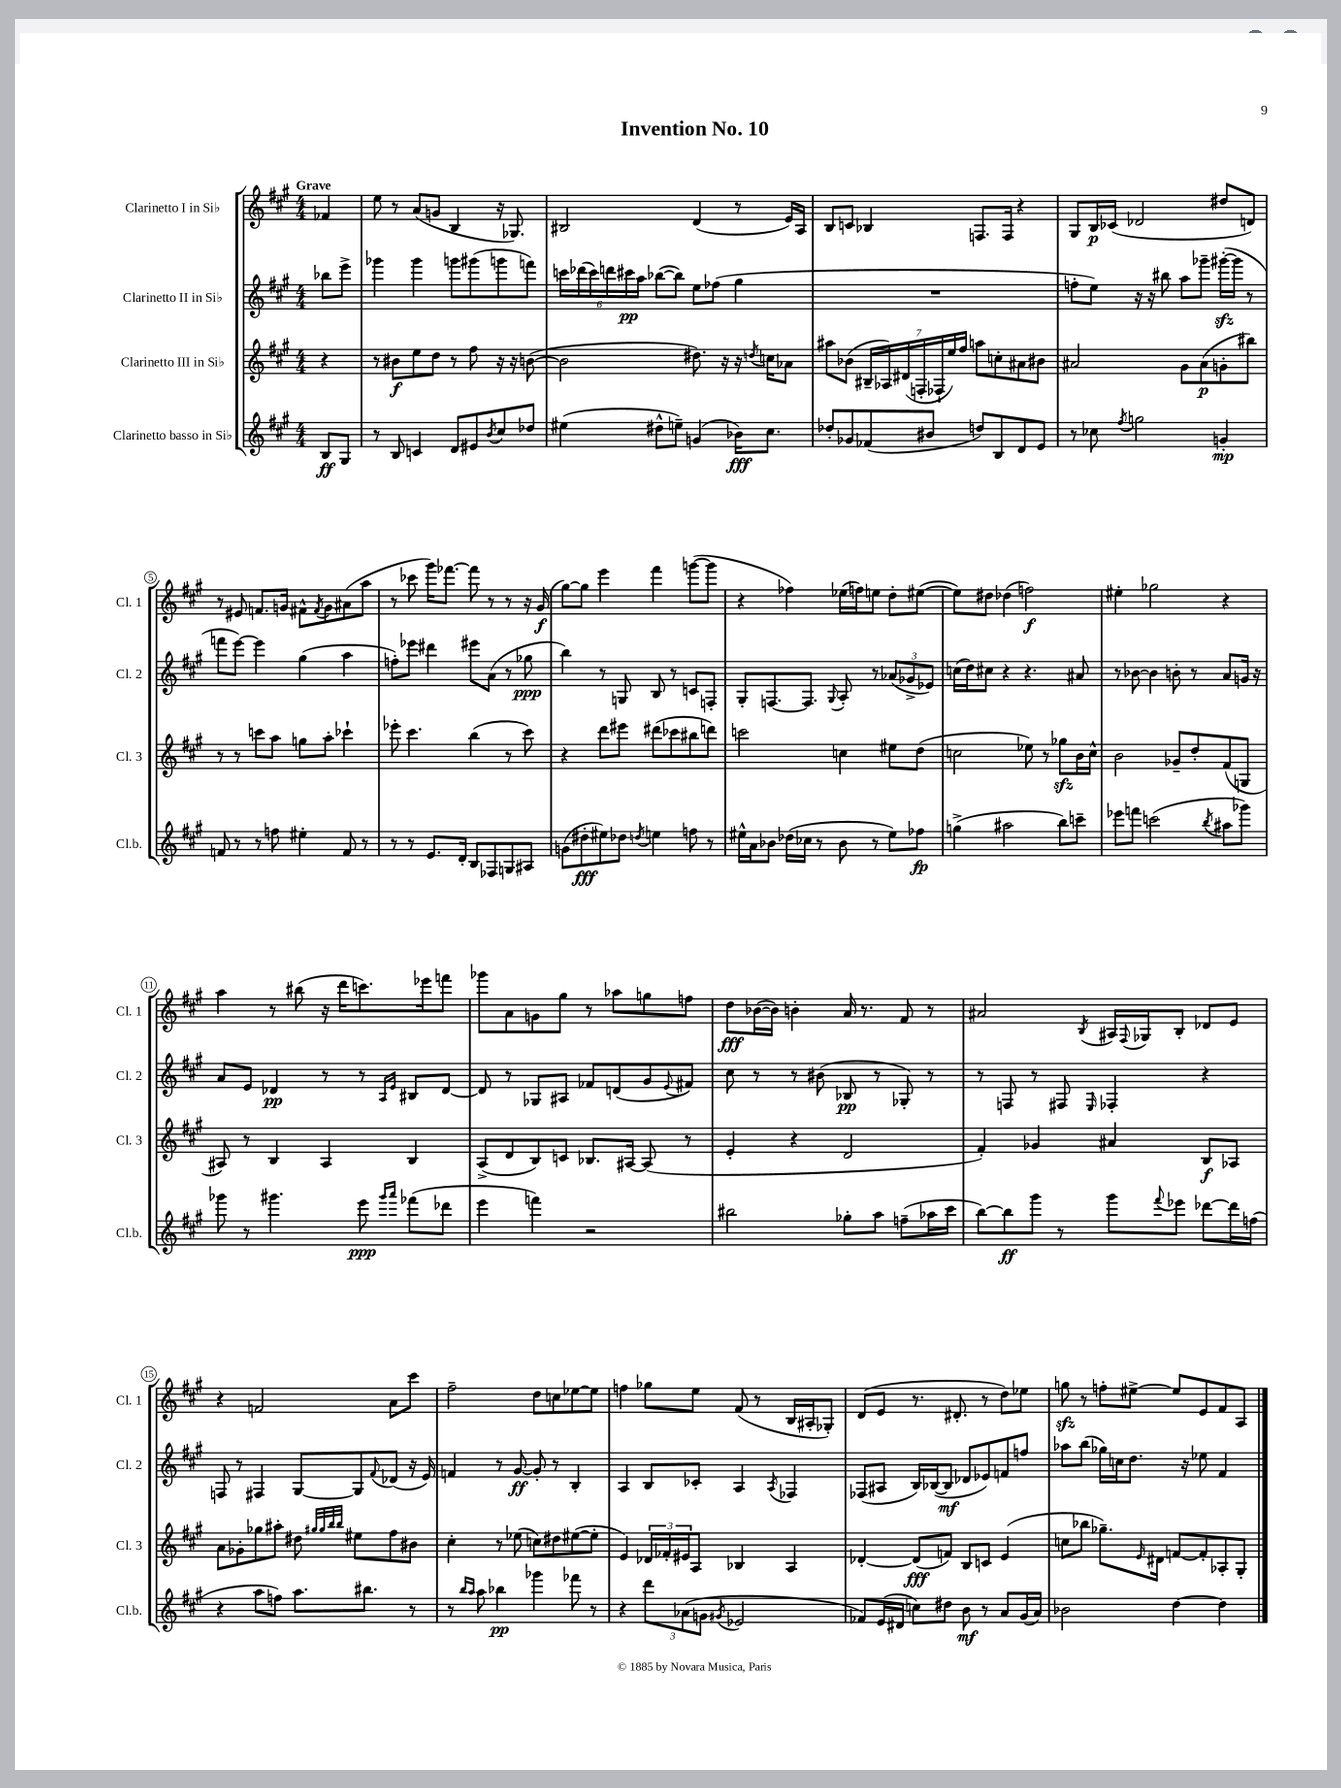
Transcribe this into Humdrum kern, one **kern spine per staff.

**kern	**kern	**kern	**kern
*staff4	*staff3	*staff2	*staff1
*clefG2	*clefG2	*clefG2	*clefG2
*k[f#c#g#]	*k[f#c#g#]	*k[f#c#g#]	*k[f#c#g#]
*M4/4	*M4/4	*M4/4	*M4/4
8B	4r	8bb-	4f-
8G#	.	8eee^	.
=	=	=	=
8r	8r	4ggg-	8ee
8B	8b#	.	8r
4c	8ee	4ggg-	(8a
.	8dd	.	8g
8d	8r	8ggg	4B
8e#	8ff#	(8ggg#	.
8qb	.	.	.
8cc#	16r	8ggg	16r
.	16r	.	8.G-)
8dd-	([8b	8fff)	.
=	=	=	=
(4ee#	2b]	24ccc	2B#
.	.	(24ddd-	.
.	.	24ccc)	.
.	.	24ddd	.
.	.	24ccc#	.
.	.	24aa	.
8dd#^^	.	([8bb-	.
8ee~)	.	8bb-])	.
(4g	8.dd#)	8ee	(4d
.	.	(8ff-	.
.	16r	.	.
16b-)	16r	4gg#	8r
.	8qdd	.	.
8.cc#	16cc	.	.
.	8a-	.	16e)
.	.	.	16A
=	=	=	=
8dd-'	8aa#	1r	8B
8g-	(8b-	.	8c
(8f-	28B#~	.	4B-
.	28A-)	.	.
.	(28d#	.	.
.	28F'	.	.
8b#	.	.	.
.	28F-`	.	.
.	28ee)	.	.
.	28ff#	.	.
8dd)	8aa	.	8.F
8B	8cc'	.	.
.	.	.	16F
8d	8a#	.	4r
8e	8b#	.	.
=	=	=	=
8r	2a#	8ff'	8G#
8cc-	.	8ee)	16B
.	.	.	(16c-
8qff#	.	.	.
2gg	.	16r	2d-
.	.	16r	.
.	.	8bb#	.
.	8g#	8aa	.
.	(8a#	8ggg-~	.
4g'	8g'	([16ggg#'	8dd#
.	.	16ggg#]	.
.	8bb#)	8r	8d)
=	=	=	=
8f	8r	8fff	8r
8r	8r	[8eee)	8e#
8r	8ccc	4eee]	8.f
8ff	8aa	.	.
.	.	.	16g
4ee#'	8gg	(4gg#	8f#^^
.	.	.	8qf#
.	8aa'	.	8g
8f	4ccc-`	4aa	(8a#
8r	.	.	8aa
=	=	=	=
8r	8eee-'	8ff')	8r
8r	4.ccc#	8eee-	8ccc-
8.e	.	4ddd#	16ggg#)
.	.	.	[8.fff-
16d'	.	.	.
8B	(4bb	8eee#	8fff-]
8F-	.	(8a	8r
8G	8r	8r	8r
8A#	8ccc#)	8gg-	16r
.	.	.	(16g#
=	=	=	=
(8g	4r	4bb)	[8gg#)
8dd#'	.	.	8gg#]
8ee#)	8ddd	8r	4eee
8dd-	8eee#	8G	.
8qdd	.	.	.
4ee	(8ddd#	8B	4fff#
.	8ccc-	8r	.
8ff	8bb#	8c	([8ggg
8r	8ddd)	8F'	8ggg]
=	=	=	=
16ee#^^	2ccc	8G#'	4r
16a	.	.	.
8b-	.	[8.F	.
(16dd-	.	.	4ff-)
16cc-	.	8.F]	.
8r	.	.	.
.	.	8qqG#	.
8b-	4cc	8A'	(16ee-
.	.	.	16ff)
8r	.	8r	8ee
8ee#)	8ee#	(12a-	8dd'
.	.	12g-^	.
8ff-	(8dd	.	([8ee#
.	.	12e-)	.
=	=	=	=
(4gg^	2cc	(16cc	8ee#])
.	.	16dd)	.
.	.	8cc#	8dd#
2aa#	.	4r	(4dd-
.	8ee-)	4.r	2ff)
.	8r	.	.
8bb)	8gg-	.	.
8ccc~	16b	8a#	.
.	16cc^^	.	.
=	=	=	=
8eee-	2b	8r	4ee#'
8fff	.	[8b-	.
(2ccc	.	4b-]	2gg-
.	8g-~	8b'	.
.	8dd'	8r	.
8qbb	.	.	.
8aa#	(8f#	8a	4r
8ggg-)	8G	16g	.
.	.	16r	.
=	=	=	=
8ggg-	8A#)	8a	4aa
8r	8r	8e	.
4.ggg#	4B	4d-	8r
.	.	.	(8bb#
.	4A#	8r	16r
.	.	.	16ddd
8eee	.	8r	8.ccc)
16qqggg#	.	16qqA	.
16qqaaa	.	16qqe	.
(8fff-	4B	8B#	.
.	.	.	16eee-
8ddd-	.	[8d-	8fff
=	=	=	=
4eee	(8A^	8d-]	8ggg-
.	8d	8r	8a
4fff)	8B)	8G-	8g
.	8c	8A#	8gg#
2r	8.B-	8f-	8r
.	.	(8d	8aa-
.	[16A#	.	.
.	(8A#]	8g#	8gg
.	.	8qqe	.
.	8r	8f#)	8ff
=	=	=	=
2bb#	4e'	8cc#	8dd
.	.	8r	([16b-
.	.	.	16b-])
.	4r	8r	4b'
.	.	(8b#	.
8gg-'	2d	8B-	16a
.	.	.	8.r
8aa	.	8r	.
(8ff~	.	8G-')	8f#
16aa-	.	8r	8r
16ccc#	.	.	.
=	=	=	=
[8bb)	4f#')	8r	2a#
8bb]	.	8F	.
8ggg#	4g-	8r	.
8r	.	8F#	.
.	.	16qqE	8qB
8ggg#	4a#	4F-'	16A#
.	.	.	8qqF#
.	.	.	16G-
8qqfff#	.	.	.
8eee-	.	.	8B'
[8ddd-	8B	4r	8d-
16ddd-]	8A-	.	8e
(16ff	.	.	.
=	=	=	=
4r	8a	8F	4r
.	8g-'	8r	.
8aa	8gg-	4F#	2f
8ff)	8aa#'	.	.
8.aa	8dd#	[8G#	.
.	32qqgg#	.	.
.	32qqgg#	.	.
.	32qqbb	.	.
.	32qqbb	.	.
.	8ee#	8G#]	.
8.bb#	.	.	.
.	.	8qqf#	.
.	8ff#	(8d-	8a
8r	8b#	16r	8ccc#
.	.	16e)	.
=	=	=	=
8r	4cc#'	4f	2ff#~
16qqbb	.	.	.
16qqaa	.	.	.
8aa	.	.	.
4bb-	8r	8r	.
.	(8ee-	[8g#	.
4ggg-	8cc)	8g#']	8dd
.	8dd#	8r	8cc
8fff-	([8ee#	4B'	[8ee-
8r	8ee#']	.	8ee-]
=	=	=	=
4r	4e)	4A	4ff
12ddd	24d-	8B	8gg-
.	24f-'	.	.
(12a-	24e#	.	.
.	8A	8c-'	8ee
12g	.	.	.
8qg#	.	.	.
2e-	4B-	4A	(8f#
.	.	.	8r
.	.	8qA	.
.	4A	4F-	16B
.	.	.	16A#'
.	.	.	8G-')
=	=	=	=
8f-)	[4d-'	(8F-	(8d
(16e	.	8A#	8e
16d#	.	.	.
8cc)	(8d-]	16B)	8.r
.	.	([16B-	.
8dd#	8f)	8B-]	.
.	.	.	8.d#'
8b	8B	8d-	.
8r	8c	8e-)	8r
8a	(4e	8f	8dd)
(16g#	.	8ff	8ee-
16a)	.	.	.
=	=	=	=
2b-	8cc	8aa-	8gg
.	8bb-	(8bb	8r
.	8.gg-~)	16gg-)	8ff'
.	.	16cc	.
.	.	8.dd	[8ee#^
.	16qqe	.	.
.	16d#	.	.
[4dd	[8f	.	8ee#]
.	.	16r	.
.	8f']	8ee-	8e
4dd]	8A-'	4f#	8f#
.	8G#'	.	8A
==	==	==	==
*-	*-	*-	*-
